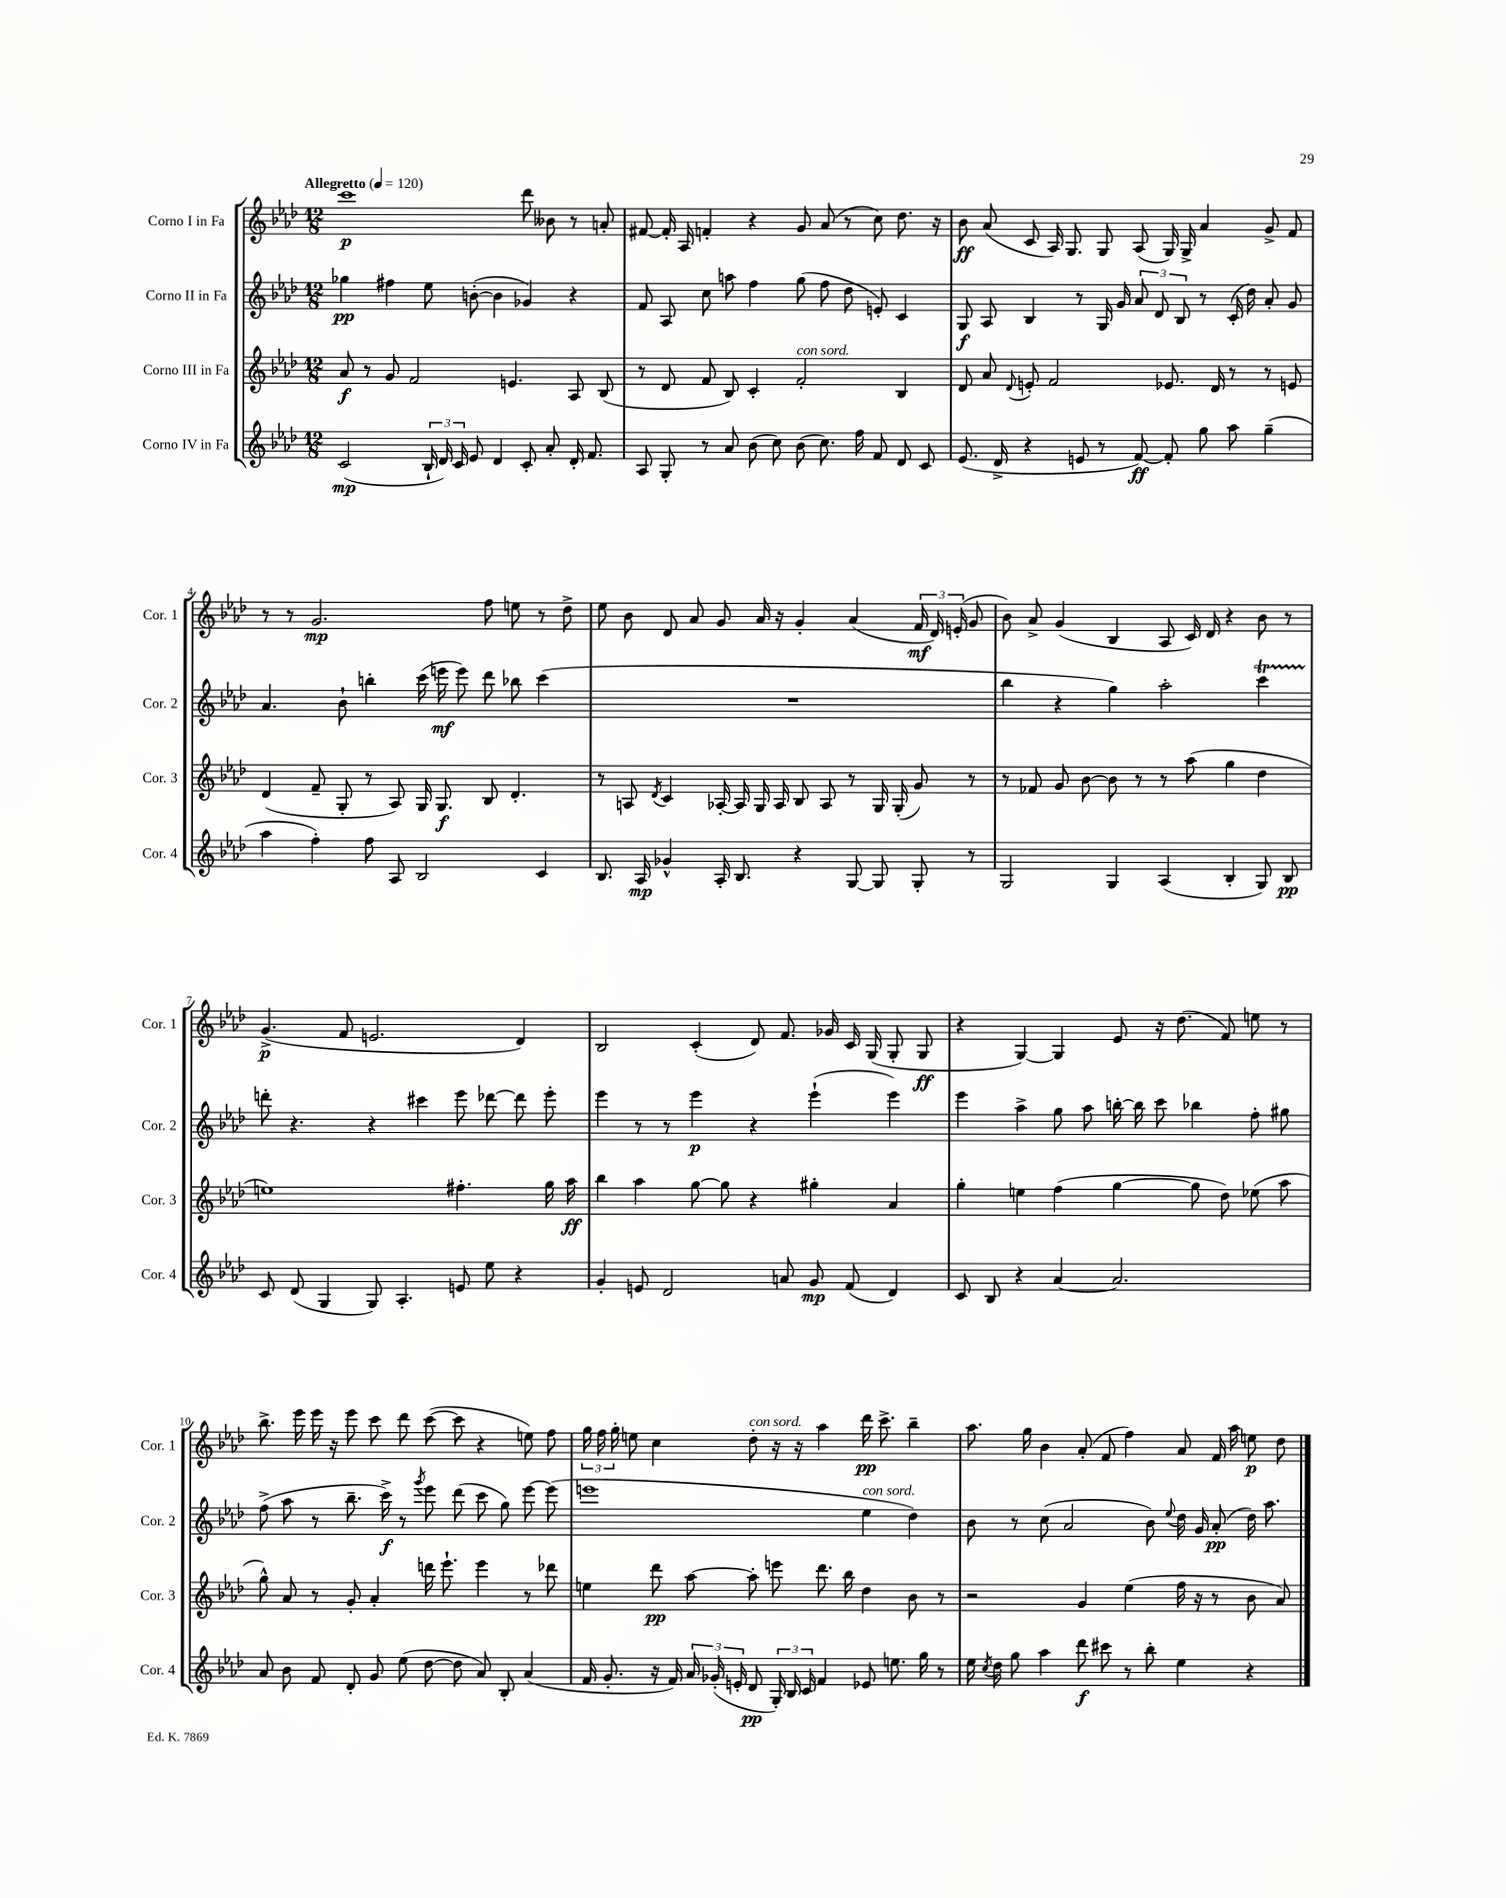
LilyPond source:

<<
\new StaffGroup <<
\new Staff = "s0" \with { instrumentName = "Corno I in Fa" shortInstrumentName = "Cor. 1" } {
    \clef treble \key aes \major \numericTimeSignature \time 12/8 \tempo "Allegretto" 4 = 120
    \autoBeamOff c'''1\p des'''8 beses'8 r8 a'8-. |
    fis'8~ fis'16-. aes16 f'4-. r4 g'8 aes'8( r8 c''8) des''8. r16 |
    bes'8\ff aes'8( c'8 aes16) g8. g8 aes8( g16) g16-> aes'4 g'8-> f'8 |
    r8 r8 g'2.\mp f''8 e''8 r8 des''8-> |
    ees''8 bes'8 des'8 aes'8 g'8 aes'16 r16 g'4-. aes'4( \tuplet 3/2 { f'16\mf des'16) e'16-.( } g'8 |
    bes'8) aes'8-> g'4( bes4 aes8 c'16) des'16 r4 bes'8 r8 |
    g'4.->\p( f'8 e'2. des'4) |
    bes2 c'4-.( des'8) f'8. ges'16 c'16 g16( g8-. g8\ff |
    r4 g4~) g4 ees'8 r16 des''8.( f'8) e''8 r8 |
    bes''8.-> ees'''16 ees'''16 r16 ees'''8 c'''8 des'''8 c'''8~( c'''8 r4 e''8) f''8 |
    \tuplet 3/2 { g''16 f''16 g''16-. } e''8 c''4 des''8-.^\markup { \italic "con sord." } r16 r16 aes''4 des'''16\pp c'''8.-> bes''4-- |
    aes''8. g''16 bes'4 aes'8-.( f'8 f''4) aes'8 f'16 aes''16 e''8\p des''8 \bar "|." |
}
\new Staff = "s1" \with { instrumentName = "Corno II in Fa" shortInstrumentName = "Cor. 2" } {
    \clef treble \key aes \major \numericTimeSignature \time 12/8
    \autoBeamOff ges''4\pp fis''4 ees''8 b'8~-.( b'4 ges'4) r4 |
    f'8 aes8 c''8 a''8 f''4 g''8( f''8 des''8 e'8-.) c'4 |
    g8\f aes8 bes4 r8 g16 g'16 \tuplet 3/2 { aes'8 des'8 bes8 } r8 c'16-.( des''16) aes'8-. g'8 |
    aes'4. bes'8-! b''4-. c'''16( e'''16\mf e'''8) des'''8 bes''8 c'''4( |
    R1. |
    bes''4 r4 g''4) aes''2-. c'''4\startTrillSpan |
    d'''8-.\stopTrillSpan r4. r4 cis'''4 ees'''8 des'''8~ des'''8 ees'''8-. |
    ees'''4 r8 r8 ees'''4\p r4 ees'''4-!( ees'''4) |
    ees'''4 aes''4-> g''8 aes''8 b''16~-. b''16 c'''8 bes''4 f''8-. gis''8 |
    f''8->( aes''8 r8 bes''8.-- c'''16->\f) r8 \acciaccatura { g'''8 } ees'''8 des'''8( c'''8 g''8) ees'''8~ ees'''8( |
    e'''1 ees''4^\markup { \italic "con sord." } des''4) |
    bes'8 r8 c''8( aes'2 bes'8) \appoggiatura { ees''8 } des''16 g'16 aes'8-.\pp( des''16) aes''8. \bar "|." |
}
\new Staff = "s2" \with { instrumentName = "Corno III in Fa" shortInstrumentName = "Cor. 3" } {
    \clef treble \key aes \major \numericTimeSignature \time 12/8
    \autoBeamOff aes'8\f r8 g'8 f'2 e'4. aes8 bes8( |
    r8 des'8 f'8 bes8) c'4-. f'2-.^\markup { \italic "con sord." } bes4 |
    des'8 aes'8 \appoggiatura { des'8 } e'8-. f'2 ees'8. des'16 r8 r8 e'8 |
    des'4( f'8-- g8-. r8 aes8) g16 g8.\f bes8 des'4.-. |
    r8 a8 \acciaccatura { des'8 } c'4 aes16~-. aes16 g16 aes16 bes8 aes8 r8 g16 g16-.( g'8) r8 |
    r8 fes'8 g'8 bes'8~ bes'8 r8 r8 aes''8( g''4 des''4 |
    e''1) fis''4.-. g''16 aes''16\ff |
    bes''4 aes''4 g''8~ g''8 r4 gis''4-. aes'4 |
    g''4-. e''4 f''4( g''4~ g''8 des''8) ees''8( aes''8 |
    g''8-^) aes'8 r8 g'8-. aes'4-. d'''16 ees'''8.-! ees'''4 r8 des'''8 |
    e''4 des'''8\pp aes''8~ aes''8-. e'''8 des'''8. bes''16 des''4 bes'8 r8 |
    r2 g'4 ees''4( f''16 r16 r8 bes'8 aes'8) \bar "|." |
}
\new Staff = "s3" \with { instrumentName = "Corno IV in Fa" shortInstrumentName = "Cor. 4" } {
    \clef treble \key aes \major \numericTimeSignature \time 12/8
    \autoBeamOff c'2\mp( \tuplet 3/2 { bes16-! des'16) c'16 } ees'8 des'4 c'8-. aes'8-. des'16-. f'8. |
    aes8 g8-. r8 aes'8 bes'8( c''8) bes'8( c''8.) f''16 f'8 des'8 c'8 |
    ees'8.( des'16-> r4 e'8 r8 f'8~\ff) f'8-. g''8 aes''8 g''4--( |
    aes''4 f''4-.) f''8 aes8 bes2 c'4 |
    bes8. aes16\mp ges'4-^ aes16-. bes8. r4 g8~ g8 g8-. r8 |
    g2 g4 aes4( bes4-. g8) bes8\pp |
    c'8 des'8( g4 g8) aes4.-. e'8 ees''8 r4 |
    g'4-. e'8 des'2 a'8 g'8\mp f'8( des'4) |
    c'8 bes8 r4 aes'4~ aes'2. |
    aes'8 bes'8 f'8 des'8-. g'8 ees''8( des''8~ des''8 aes'8) bes8-. aes'4( |
    f'16 g'8.-. r16 f'16) \tuplet 3/2 { aes'16 ges'16-.( e'16-. } des'8\pp \tuplet 3/2 { g16-.) bes16 c'16 } f'4 ees'8 e''8. g''16 r8 |
    ees''16 \acciaccatura { c''8 } des''16 g''8 aes''4 des'''8\f cis'''8 r8 bes''8-. ees''4 r4 \bar "|." |
}
>>
>>
